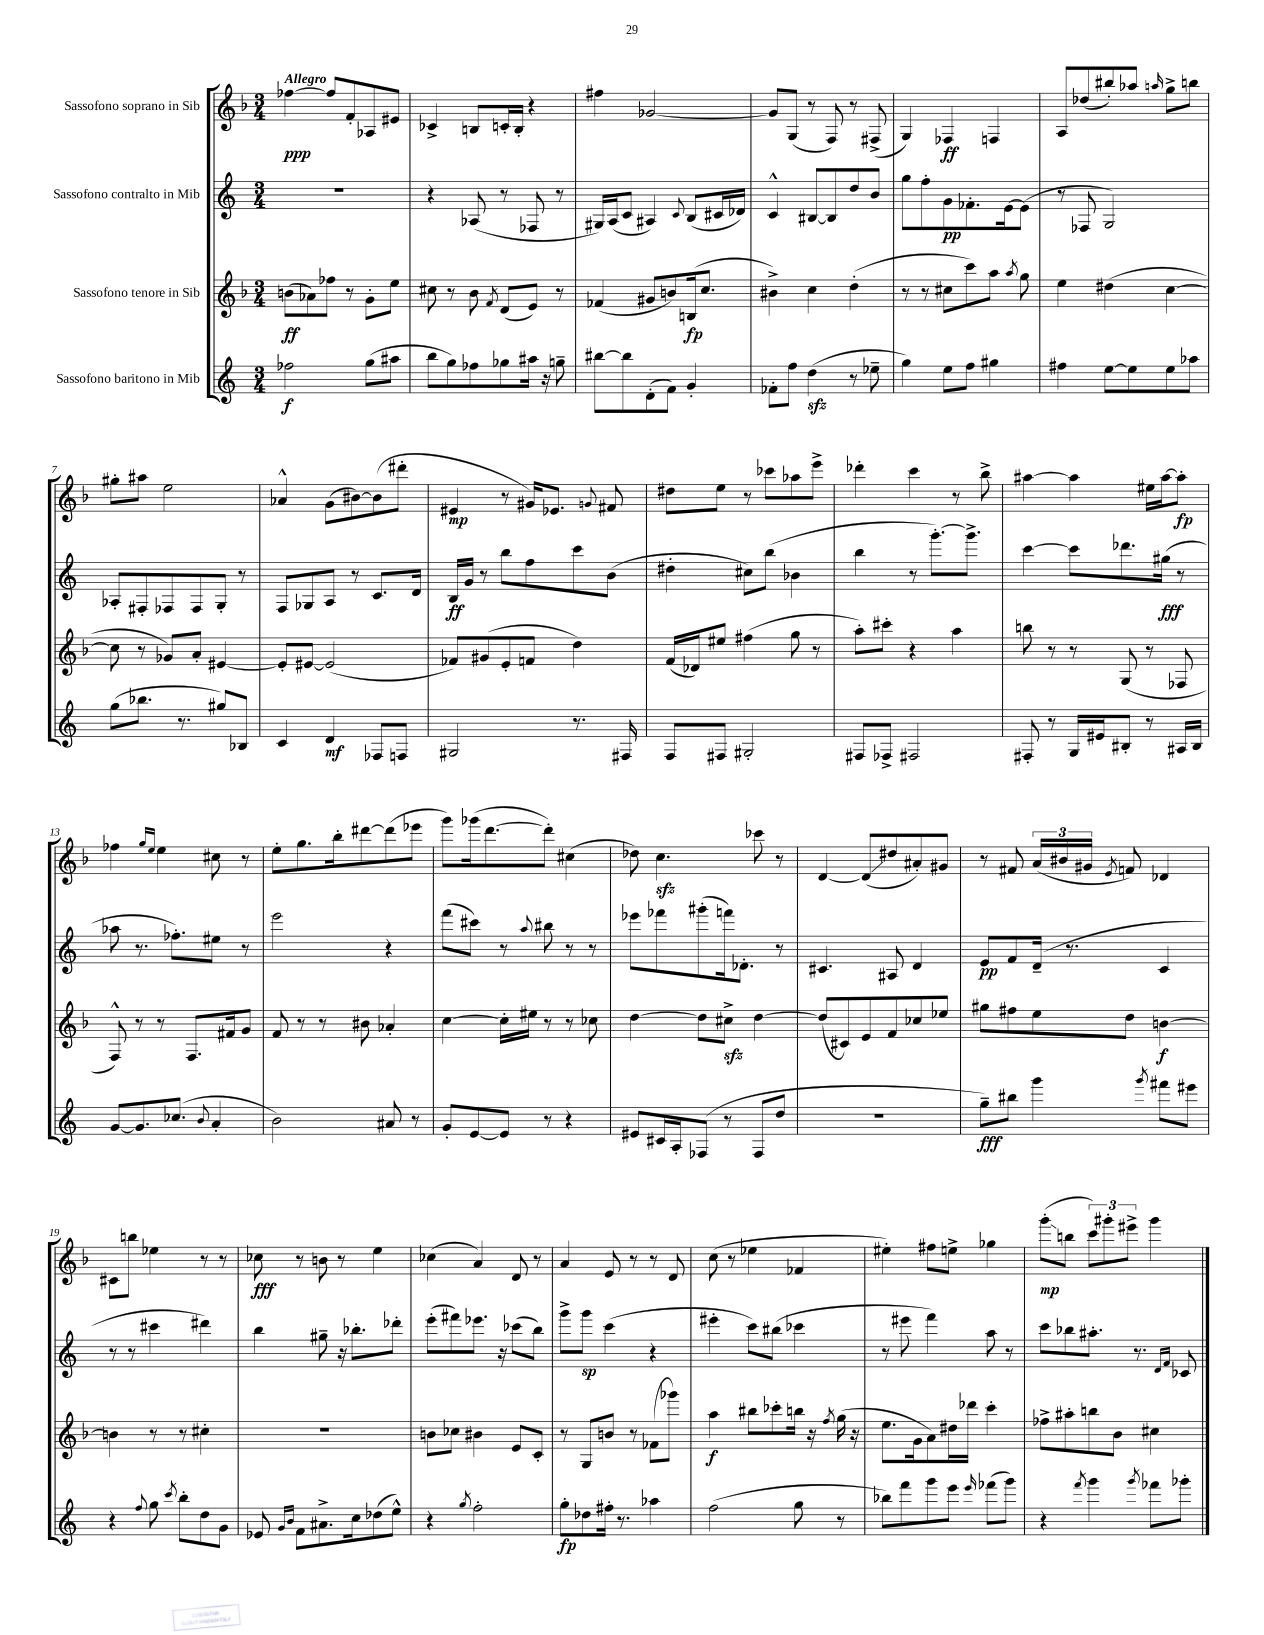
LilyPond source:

<<
\new StaffGroup <<
\new Staff = "s0" \with { instrumentName = "Sassofono soprano in Sib" } {
    \clef treble \key f \major \numericTimeSignature \time 3/4 \tempo "Allegro"
    \autoBeamOff fes''4~\ppp fes''8[ f'8-. aes8 eis'8] |
    ces'4-> b8[ c'16-. b16]-. r4 |
    fis''4 ges'2~ |
    ges'8[ g8]( r8 f8) r8 fis8->( |
    g4) fes4\ff f4 |
    a8[ des''8( bis''8-.) aes''8] \grace { a''16 } g''8[-> b''8] |
    gis''8[-. ais''8] e''2 |
    aes'4-^ g'8[( bis'8~) bis'8( dis'''8]-. |
    eis'4\mp r8 gis'16[) ees'8.] \appoggiatura { g'8 } fis'8 |
    dis''8[ e''8] r8 ces'''8[ aes''8 e'''8]-> |
    des'''4-. c'''4 r8 bes''8-> |
    ais''4~ ais''4 eis''16[ ais''16~ ais''8]-.\fp |
    fes''4 \grace { g''16[ e''16] } e''4 cis''8 r8 |
    e''8[-. g''8. bes''16-. dis'''8~ dis'''8( ees'''8] |
    g'''8[) ges'''16( d'''8.~ d'''8]-.) cis''4( |
    des''8) c''4.\sfz ces'''8 r8 |
    d'4~ d'8[\glissando( dis''8 ais'8-.) gis'8] |
    r8 fis'8 \tuplet 3/2 { a'16[( bis'16 gis'16] } \acciaccatura { e'8 } f'8) des'4 |
    cis'8[ b''8] ees''4 r8 r8 |
    ces''8\fff r8 b'8 r8 e''4 |
    ces''4( a'4) d'8 r8 |
    a'4 e'8 r8 r8 d'8 |
    c''8( r8 ees''4 fes'4 |
    eis''4-.) fis''8[ e''8]-> ges''4 |
    g'''8[-.\glissando\mp( b''8] \tuplet 3/2 { c'''8[) gis'''8-. eis'''8]-> } gis'''4 \bar "|." |
}
\new Staff = "s1" \with { instrumentName = "Sassofono contralto in Mib" } {
    \clef treble \key c \major \numericTimeSignature \time 3/4
    \autoBeamOff R2. |
    r4 aes8( r8 fes8 r8 |
    gis16[) a16( c'8] ais4) \appoggiatura { c'8 } b8[( cis'16 des'16]) |
    c'4-^ bis8[~ bis8 d''8 b'8] |
    g''8[ f''8-. g'8\pp fes'8.-. e'16~ e'8]( |
    r8 fes8 g2) |
    aes8[-. fis8-. fes8 fes8 g8]-. r8 |
    f8[ ges8 a8] r8 c'8.[ d'16] |
    b16[\ff g'16] r8 b''8[ f''8 c'''8 b'8]( |
    dis''4-. cis''8[) b''8]( bes'4 |
    b''4 r8 g'''8.[~-.) g'''8.]-> |
    c'''4~ c'''8[ des'''8. gis''16]\fff( r8 |
    aes''8 r8. fes''8.[-.) eis''8] r8 |
    e'''2 r4 |
    f'''8[( cis'''8]) r8 \appoggiatura { a''8 } bis''8 r8 r8 |
    ees'''8[ fes'''8 gis'''8-.( f'''16) des'8.]-. r8 |
    cis'4. ais8 d'4 |
    e'8[\pp f'8 d'16]--( r8. c'4 |
    r8 r8 cis'''4 dis'''4) |
    b''4 gis''8-- r16 bes''8.[-. des'''8]-. |
    e'''8[-.( fis'''8) ees'''8.] r16 ces'''8[( b''8]) |
    g'''8[-> g'''8]\sp c'''4( r4 |
    eis'''4-. c'''8[) bis''8]( ces'''4 |
    r8 eis'''8 f'''4) a''8 r8 |
    c'''8[ bes''8 ais''8.]-. r8. \grace { d'16[ f'16] } ces'8 \bar "|." |
}
\new Staff = "s2" \with { instrumentName = "Sassofono tenore in Sib" } {
    \clef treble \key f \major \numericTimeSignature \time 3/4
    \autoBeamOff b'8[\ff( aes'8) fes''8] r8 g'8[-. e''8] |
    cis''8 r8 bes'8 \acciaccatura { f'8 } d'8[( e'8]) r8 |
    fes'4( gis'8[ b'8) b16\fp( c''8.] |
    bis'4->) c''4 d''4-.( |
    r8 r8 cis''8[ c'''8) a''8] \acciaccatura { a''8 } g''8 |
    e''4 dis''4( c''4~ |
    c''8 r8 ges'8[) a'8]-. eis'4~ |
    eis'8[-. eis'8]~ eis'2( |
    fes'8[) gis'8( e'8-. f'8] d''4) |
    f'16[( des'16) eis''8] fis''4( g''8 r8 |
    a''8[-.) cis'''8]-. r4 a''4 |
    b''8 r8 r8 g8( r8 fes8 |
    f8-^) r8 r8 f8.[ fis'16 g'8] |
    f'8 r8 r8 bis'8 aes'4-. |
    c''4~ c''16[-. eis''16] r8 r8 ces''8 |
    d''4~ d''8[ cis''8]->\sfz d''4~ |
    d''8[( cis'8) e'8 f'8 ces''8 ees''8] |
    gis''8[ fis''8 e''8 d''8] b'4~\f |
    b'4 r8 r8 cis''4-. |
    R2. |
    b'8[ ces''8] bis'4 e'8[ c'8]-. |
    r8 g8[ b'8] r8 fes'8[( ges'''8]) |
    a''4\f bis''8[ ces'''8-. b''16] r16 \acciaccatura { f''8 } g''16( r16 |
    e''8.[ g'16 a'8) dis''16 des'''16] c'''4-. |
    fes''8[-> ais''8-. b''8 bes'8] cis''4 \bar "|." |
}
\new Staff = "s3" \with { instrumentName = "Sassofono baritono in Mib" } {
    \clef treble \key c \major \numericTimeSignature \time 3/4
    \autoBeamOff fes''2\f g''8[( ais''8] |
    b''8[ g''8) fes''8 ges''8 ais''16] r16 g''8-- |
    bis''8[~ bis''8 d'8-.( f'8]) g'4-. |
    fes'8[-. f''8] d''4\sfz( r8 ees''8-- |
    g''4) e''8[ f''8] gis''4 |
    fis''4 e''8[~ e''8 e''8 aes''8] |
    g''8[( bes''8.] r8. gis''8[) bes8] |
    c'4 d'4\mf fes8[ f8] |
    gis2 r8. fis16 |
    f8[ fis8] gis2-. |
    fis8[ fes8]-> fis2 |
    fis8-. r8 g16[ eis'16 bis8]-. r8 ais16[ bis16] |
    g'8[~ g'8. ces''8.]( \appoggiatura { b'8 } a'4-. |
    b'2) ais'8 r8 |
    g'8[-. e'8~ e'8] r8 r4 |
    eis'8[ cis'16 a16-. fes8]( r8 fes8[ d''8] |
    R2. |
    g''8[--\fff) bis''8] g'''4 \acciaccatura { g'''8 } fis'''8[ eis'''8] |
    r4 \appoggiatura { f''8 } g''8 \acciaccatura { c'''8 } b''8[-. d''8 g'8] |
    ees'8 \grace { g'16[ b'16] } f'8[ ais'8.-> c''16 des''8( e''8]-^) |
    r4 \acciaccatura { g''8 } f''2-. |
    g''8[-.\fp des''8 fis''16]-. r8. aes''4 |
    f''2( g''8 r8 |
    bes''8[) f'''8 g'''8 e'''8] \grace { e'''16 } fes'''8[( g'''8]) |
    r4 \acciaccatura { f'''8 } g'''4 \acciaccatura { g'''8 } fes'''8[ ges'''8]-. \bar "|." |
}
>>
>>
